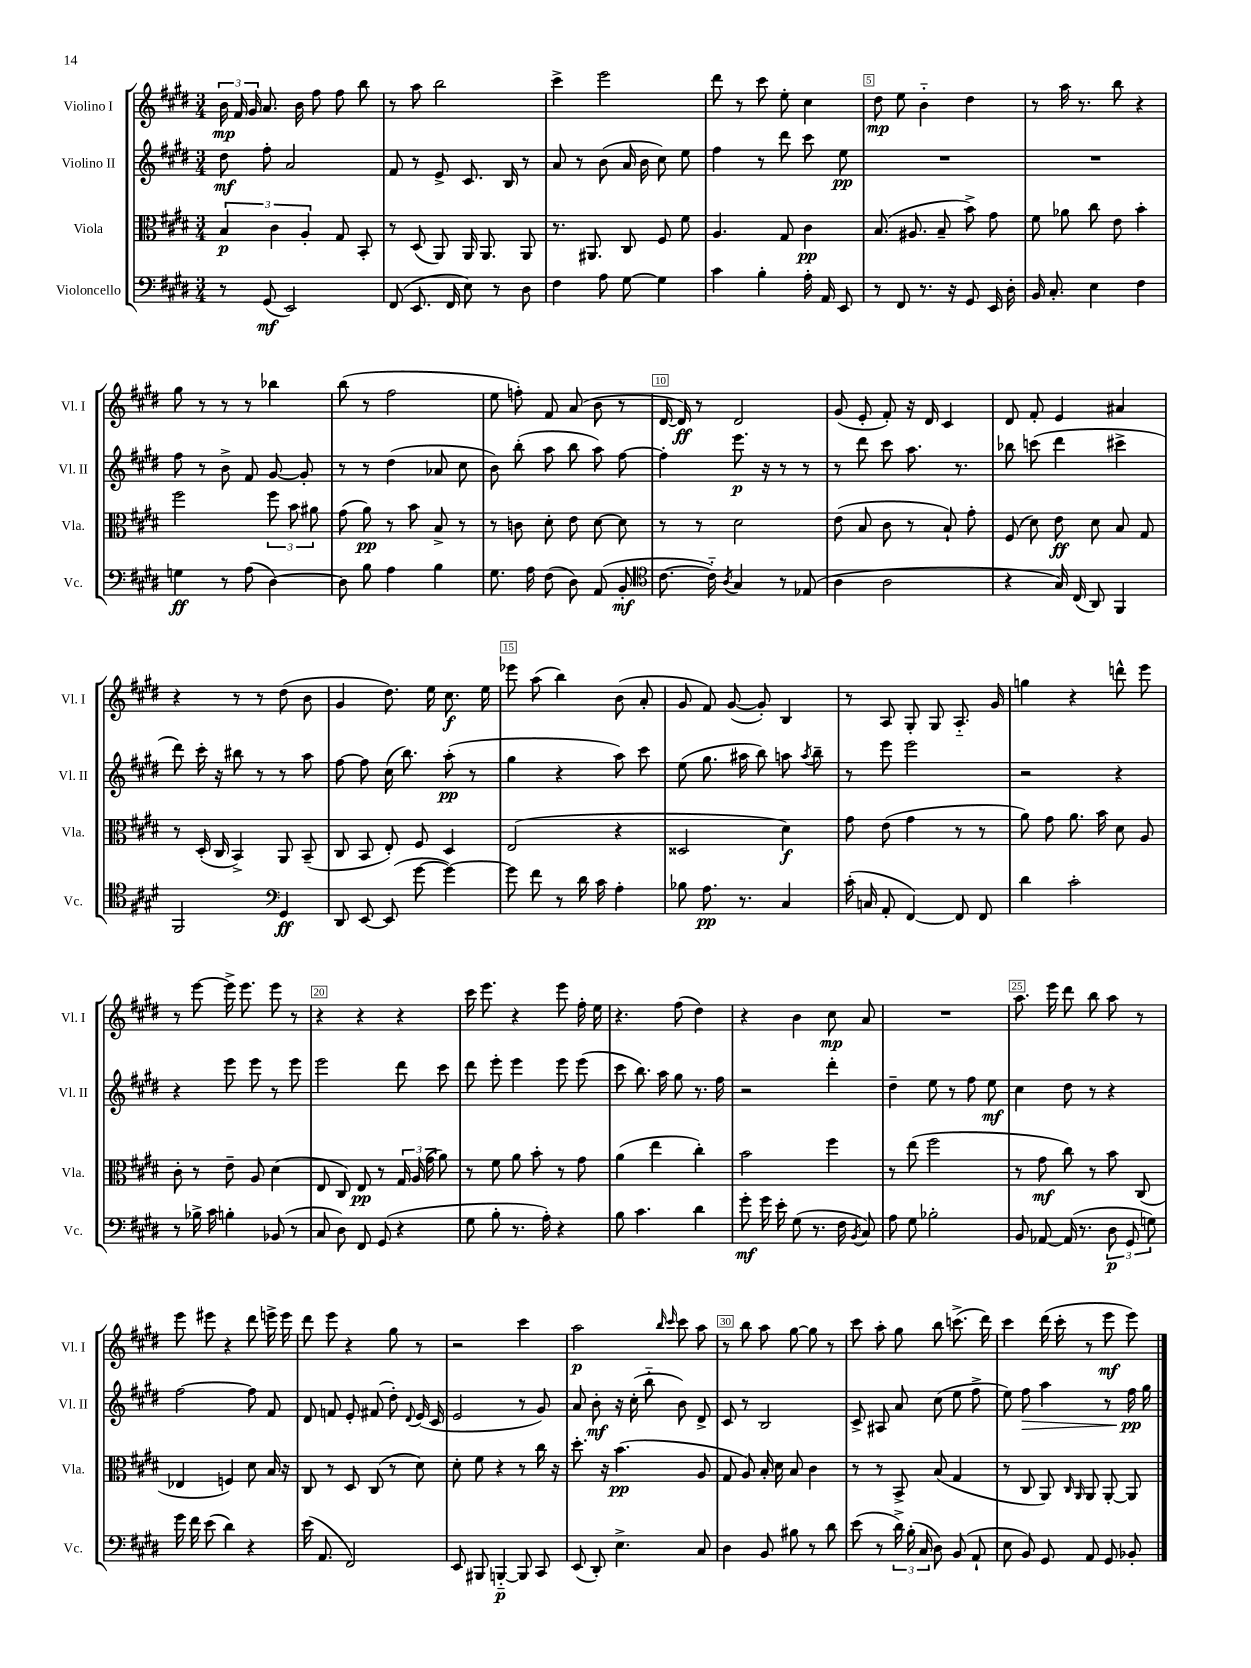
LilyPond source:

<<
\new StaffGroup <<
\new Staff = "s0" \with { instrumentName = "Violino I" shortInstrumentName = "Vl. I" } {
    \clef treble \key e \major \numericTimeSignature \time 3/4
    \autoBeamOff \tuplet 3/2 { b'16\mp fis'16 gis'16 } a'8. b'16 fis''8 fis''8 b''8 |
    r8 a''8 b''2 |
    cis'''4-> e'''2 |
    dis'''8 r8 cis'''8 e''8-. cis''4 |
    dis''8\mp e''8 b'4-_ dis''4 |
    r8 a''16 r8. b''8 r4 |
    gis''8 r8 r8 r8 bes''4 |
    b''8( r8 fis''2 |
    e''8 f''8-.) fis'8 a'8( b'8 r8 |
    dis'16~ dis'16\ff) r8 dis'2 |
    gis'8( e'8-. fis'8-.) r16 dis'16 cis'4 |
    dis'8 fis'8-. e'4 ais'4 |
    r4 r8 r8 dis''8( b'8 |
    gis'4 dis''8.) e''16 cis''8.\f e''16 |
    ees'''8 a''8( b''4) b'8( a'8-. |
    gis'8 fis'8) gis'8~( gis'8-.) b4 |
    r8 a8 gis8-. gis8 a8.-_ gis'16 |
    g''4 r4 d'''8-^ e'''8 |
    r8 e'''8~ e'''16-> e'''8. e'''8 r8 |
    r4 r4 r4 |
    cis'''16 e'''8. r4 e'''8 fis''16-. e''16 |
    r4. fis''8( dis''4) |
    r4 b'4 cis''8\mp a'8 |
    R2. |
    a''8. e'''16 dis'''8 b''8 a''8 r8 |
    e'''8 eis'''8 r4 dis'''8 e'''16-> e'''16 |
    dis'''8 e'''8 r4 gis''8 r8 |
    r2 cis'''4 |
    a''2\p \grace { b''16 cis'''16 } cis'''8 a''8 |
    r8 b''8 a''8 gis''8~ gis''8 r8 |
    cis'''8 a''8-. gis''8 b''8 c'''8.->( dis'''16) |
    cis'''4 dis'''16( cis'''16-. r8 e'''8\mf e'''8) \bar "|." |
}
\new Staff = "s1" \with { instrumentName = "Violino II" shortInstrumentName = "Vl. II" } {
    \clef treble \key e \major \numericTimeSignature \time 3/4
    \autoBeamOff dis''8\mf fis''8-. a'2 |
    fis'8 r8 e'8-> cis'8. b16 r8 |
    a'8 r8 b'8( a'16 b'16 cis''8) e''8 |
    fis''4 r8 dis'''8 cis'''8 e''8\pp |
    R2. |
    R2. |
    fis''8 r8 b'8-> fis'8 gis'8~ gis'8-. |
    r8 r8 dis''4( aes'8 cis''8 |
    b'8) b''8-.( a''8 b''8 a''8) fis''8~ |
    fis''4-. e'''8.\p r16 r8 r8 |
    r8 dis'''8 cis'''8 a''8. r8. |
    bes''8 c'''8( dis'''4 cis'''4-> |
    dis'''8) cis'''16-. r16 bis''8 r8 r8 a''8 |
    fis''8~ fis''8 cis''16( b''8.) a''8-.\pp( r8 |
    gis''4 r4 a''8) cis'''8 |
    e''8( gis''8. ais''16 b''8) a''8 \acciaccatura { a''8 } b''8-- |
    r8 e'''8 e'''2 |
    r2 r4 |
    r4 e'''8 e'''8 r8 e'''8 |
    e'''2 dis'''8 cis'''8 |
    dis'''8 e'''8-. e'''4 e'''8 e'''8( |
    cis'''8 b''8.) a''16 gis''8 r8. fis''16 |
    r2 dis'''4-. |
    dis''4-- e''8 r8 fis''8 e''8\mf |
    cis''4 dis''8 r8 r4 |
    fis''2~ fis''8 fis'8 |
    dis'8 f'8 e'8-. fis'8( dis''8-.) \appoggiatura { dis'8 } e'16( cis'16 |
    e'2 r8 gis'8) |
    a'8 b'8-.\mf r16 cis''16-.( b''8-_ b'8) dis'8-> |
    cis'8 r8 b2 |
    cis'8-> ais8 a'8 cis''8( e''8 fis''8-> |
    e''8) fis''8\> a''4 r8 fis''16\pp\! gis''16 \bar "|." |
}
\new Staff = "s2" \with { instrumentName = "Viola" shortInstrumentName = "Vla." } {
    \clef alto \key e \major \numericTimeSignature \time 3/4
    \autoBeamOff \tuplet 3/2 { b4\p cis'4 a4-. } gis8 b,8-. |
    r8 dis8( a,8) a,16 a,8. a,8 |
    r8. ais,8. cis8 fis8 fis'8 |
    a4. gis8 cis'4\pp |
    b8.( ais8. b8-- b'8->) gis'8 |
    fis'8 aes'8 cis''8 e'8 b'4-. |
    fis''2 \tuplet 3/2 { fis''8 b'8 ais'8 } |
    gis'8( a'8\pp) r8 b'8 b8-> r8 |
    r8 c'8 dis'8-. e'8 dis'8~ dis'8 |
    r8 r8 dis'2 |
    e'8( b8 cis'8 r8 b8-!) gis'8-. |
    fis8( dis'8) e'8\ff dis'8 b8 gis8 |
    r8 dis16-.( cis16 b,4->) a,8 b,8--( |
    cis8 b,8 e8-.) fis8 dis4 |
    e2( r4 |
    disis2 dis'4\f) |
    gis'8 e'8( gis'4 r8 r8 |
    a'8) gis'8 a'8. b'16 dis'8 a8 |
    cis'8-. r8 e'8-- a8 dis'4( |
    e8 cis8) e8\pp r8 \tuplet 3/2 { gis16 a16( gis'16 } a'8) |
    r8 fis'8 a'8 b'8-. r8 gis'8 |
    a'4( e''4 cis''4-.) |
    b'2 fis''4 |
    r8 e''8( fis''2 |
    r8 gis'8\mf cis''8) r8 b'8 cis8( |
    ees4 f4) dis'8 b16 r16 |
    cis8 r8 dis8 cis8( r8 dis'8) |
    dis'8-. fis'8 r4 r8 cis''16 r16 |
    dis''8.-. r16 b'4.\pp( a8 |
    gis8 a8) b16-. dis'16 b8 cis'4 |
    r8 r8 b,8-> b8( gis4 |
    r8 cis8 a,8) \grace { cis16 a,16 } a,8 a,8~-. a,8 \bar "|." |
}
\new Staff = "s3" \with { instrumentName = "Violoncello" shortInstrumentName = "Vc." } {
    \clef bass \key e \major \numericTimeSignature \time 3/4
    \autoBeamOff r8 gis,8\mf( e,2) |
    fis,8( e,8. fis,16 e8) r8 dis8 |
    fis4 a8 gis8~ gis4 |
    cis'4 b4-. a16-. a,16 e,8 |
    r8 fis,8 r8. r16 gis,8 e,16 dis16-. |
    b,16 cis8.-. e4 fis4 |
    g4\ff r8 a8( dis4~) |
    dis8 b8 a4 b4 |
    gis8. a16 fis8( dis8) a,8( b,8-.\mf |
    \clef tenor cis'8.~ cis'16-_) \acciaccatura { a8 } gis4 r8 ees8( |
    a4 a2 |
    r4 gis16) cis16( a,8) fis,4 |
    fis,2 \clef bass gis,4\ff |
    dis,8 e,8~ e,8( gis'8~ gis'4~) |
    gis'8 fis'8 r8 dis'16 cis'16 a4-. |
    bes8 a8.\pp r8. cis4 |
    cis'16-.( c16 a,8-. fis,4~) fis,8 fis,8 |
    dis'4 cis'2-. |
    r8 bes16-> cis'16 b4-. bes,8( r8 |
    cis8 dis8) fis,8 gis,8( r4 |
    gis8 b8-. r8. a16-.) r4 |
    b8 cis'4. dis'4 |
    gis'8-.\mf gis'16 e'16-. gis8( r8. fis16 \acciaccatura { b,8 } cis8) |
    a8 gis8 bes2-. |
    b,8 aes,8~ aes,16( r8. \tuplet 3/2 { dis8\p gis,8 g8) } |
    gis'16 fis'16 e'8( dis'4) r4 |
    e'16( a,8. fis,2) |
    e,8 bis,,8 b,,4~-_\p b,,8 cis,8 |
    e,8( dis,8-.) e4.-> cis8 |
    dis4 b,8 bis8 r8 dis'8 |
    e'8( r8 \tuplet 3/2 { dis'16->) b16-.( cis16 } dis8) b,8( a,8-! |
    e8 b,8) gis,8 a,8 gis,8 bes,8-. \bar "|." |
}
>>
>>
\layout { \context { \Score \override BarNumber.break-visibility = ##(#f #t #t) barNumberVisibility = #(every-nth-bar-number-visible 5) \override BarNumber.stencil = #(make-stencil-boxer 0.1 0.3 ly:text-interface::print) } }
